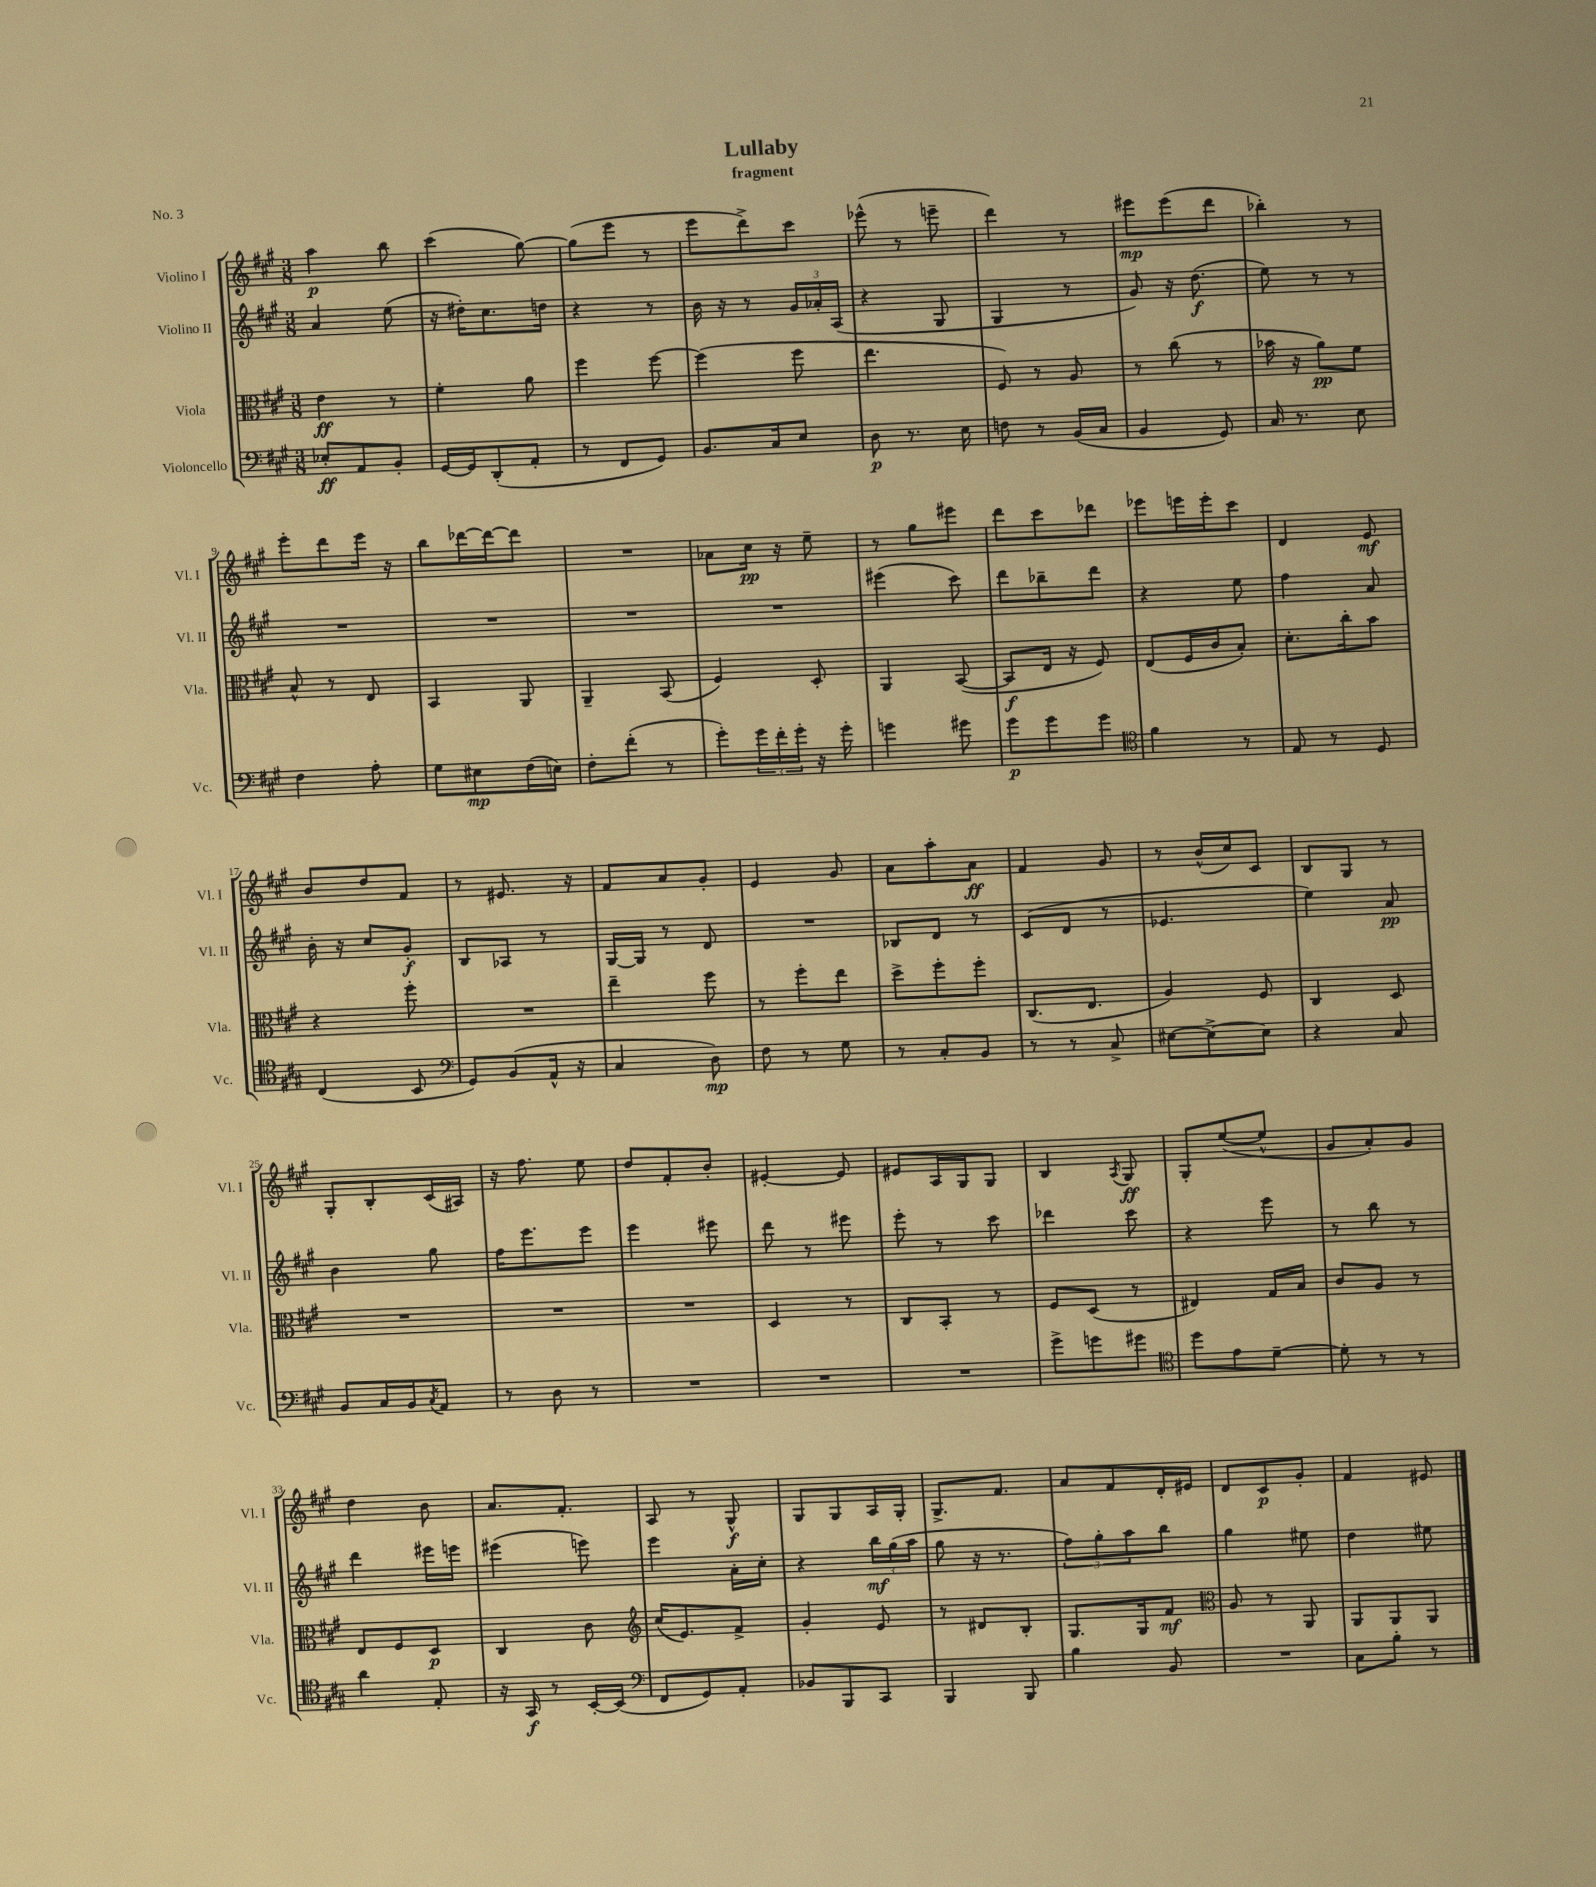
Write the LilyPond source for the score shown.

\header { title = "Lullaby" subtitle = "fragment" piece = "No. 3" }
<<
\new StaffGroup <<
\new Staff = "s0" \with { instrumentName = "Violino I" shortInstrumentName = "Vl. I" } {
    \clef treble \key a \major \numericTimeSignature \time 3/8
    a''4\p b''8 |
    cis'''4( gis''8~) |
    gis''8( e'''8 r8 |
    e'''8 d'''8->) cis'''8 |
    ees'''8-^( r8 e'''8-- |
    d'''4) r8 |
    eis'''8\mp eis'''8( d'''8 |
    bes''4-.) r8 |
    e'''8-. d'''8 e'''16 r16 |
    b''8 des'''16~ des'''16~ des'''8 |
    R4. |
    aes'8 cis''16\pp r16 e''8-- |
    r8 gis''8 eis'''8 |
    d'''8 cis'''8 des'''8 |
    ees'''8 e'''16 e'''16-. cis'''8 |
    d'4 e'8\mf |
    b'8 d''8 fis'8 |
    r8 eis'8. r16 |
    fis'8 a'8 gis'8-. |
    e'4 gis'8 |
    a'8 a''8-. a'8\ff |
    fis'4 gis'8 |
    r8 b'16-^( cis''16) cis'8 |
    b8 gis8 r8 |
    gis8-. b8-. cis'16( ais16) |
    r16 fis''8. e''8 |
    d''8 fis'8-. b'8-. |
    eis'4~-. eis'8 |
    eis'8 a16 gis16 gis8 |
    b4 \acciaccatura { a8 } gis8\ff |
    gis8-. e''8~( e''8-^ |
    gis'8 a'8-.) gis'8 |
    d''4 b'8 |
    a'8. fis'8.-. |
    a8 r8 gis8-^\f |
    gis8 gis8 a16 gis16-. |
    gis8.-> fis'8. |
    a'8 fis'8 d'16-. eis'16 |
    d'8 cis'8\p gis'8-. |
    fis'4 eis'8 \bar "|." |
}
\new Staff = "s1" \with { instrumentName = "Violino II" shortInstrumentName = "Vl. II" } {
    \clef treble \key a \major \numericTimeSignature \time 3/8
    a'4 e''8( |
    r16 dis''16-.) cis''8. d''16 |
    r4 r8 |
    b'16 r16 r8 \tuplet 3/2 { gis'16 aes'16-. a16( } |
    r4 gis8 |
    gis4 r8 |
    gis'8) r16 d''8.\f( |
    e''8) r8 r8 |
    R4. |
    R4. |
    R4. |
    R4. |
    eis'''4( cis'''8) |
    d'''8 bes''8-- d'''8 |
    r4 e''8 |
    fis''4 a'8 |
    b'16-. r16 cis''8 gis'8-.\f |
    b8 aes8 r8 |
    gis16~ gis16 r8 d'8 |
    R4. |
    bes8 d'8 r8 |
    cis'8( d'8 r8 |
    ees'4. |
    e''4) a'8\pp |
    b'4 gis''8 |
    fis''16 e'''8. e'''8 |
    e'''4 eis'''8 |
    d'''8 r8 eis'''8 |
    e'''8-. r8 cis'''8 |
    des'''4 cis'''8 |
    r4 e'''8 |
    r8 b''8 r8 |
    d'''4 eis'''16 e'''16 |
    eis'''4( e'''8) |
    e'''4 a'16-. cis''16-. |
    r4 \tuplet 3/2 { b''16\mf gis''16( a''16 } |
    gis''8 r16 r8. |
    \tuplet 3/2 { fis''8) gis''8-. a''8 } b''8 |
    gis''4 eis''8 |
    d''4 eis''8 \bar "|." |
}
\new Staff = "s2" \with { instrumentName = "Viola" shortInstrumentName = "Vla." } {
    \clef alto \key a \major \numericTimeSignature \time 3/8
    e'4\ff r8 |
    fis'4-. a'8 |
    fis''4 fis''8~ |
    fis''4( fis''8 |
    e''4. |
    fis8) r8 a8 |
    r8 cis''8( r8 |
    bes'16 r16 a'8\pp) fis'8 |
    b8-^ r8 e8 |
    b,4 a,8 |
    a,4-- b,8( |
    fis4) d8-. |
    a,4 b,8~( |
    b,8\f e16 r16 fis8) |
    e8( fis16 cis'16 b8-.) |
    d'8.-. cis''16-. b'8 |
    r4 fis''8-. |
    R4. |
    e''4-- fis''8 |
    r8 fis''8-. e''8 |
    d''8-> fis''8-. fis''8-. |
    cis8.( e8. |
    a4) fis8 |
    cis4 d8 |
    R4. |
    R4. |
    R4. |
    d4 r8 |
    cis8 b,8-. r8 |
    fis8 d8( r8 |
    eis4) gis16 b16 |
    cis'8 a8 r8 |
    e8 fis8 d8\p |
    cis4 cis'8 |
    \clef treble cis''16( e'8.) fis'8-> |
    gis'4-. e'8 |
    r8 dis'8 b8-. |
    gis8. gis16 fis'8\mf |
    \clef alto a8 r8 a,8 |
    a,8 a,8 a,8 \bar "|." |
}
\new Staff = "s3" \with { instrumentName = "Violoncello" shortInstrumentName = "Vc." } {
    \clef bass \key a \major \numericTimeSignature \time 3/8
    ees8-.\ff a,8 b,8-. |
    gis,16~ gis,16 d,8-.( a,8-. |
    r8 fis,8 gis,8) |
    b,8. cis16 e8 |
    d8\p r8. e16 |
    f8 r8 b,16( cis16 |
    b,4 gis,8) |
    cis16 r8. e8 |
    fis4 a8-. |
    gis8 eis8\mp fis16( e16) |
    fis8-. fis'8-.( r8 |
    gis'8-.) \tuplet 3/2 { gis'16 fis'16-. gis'16-. } r16 gis'16-. |
    g'4 gis'8 |
    gis'8\p gis'8 gis'8 |
    \clef tenor fis'4 r8 |
    e8 r8 d8 |
    cis4( b,8 |
    \clef bass gis,8) b,8( a,16-^ r16 |
    cis4 d8\mp) |
    fis8 r8 gis8 |
    r8 cis8-. b,8 |
    r8 r8 cis8-> |
    eis8~ eis8~-> eis8 |
    r4 cis8 |
    b,8 cis16 b,16 \acciaccatura { cis8 } a,8 |
    r8 d8 r8 |
    R4. |
    R4. |
    R4. |
    gis'8-> g'8 gis'8 |
    \clef tenor d''8 e'8 d'8~-- |
    d'8-. r8 r8 |
    a'4 e8-. |
    r16 gis,16\f r8 b,16~-. b,16( |
    \clef bass fis,8 gis,8) a,8-. |
    bes,8 b,,8 cis,8 |
    b,,4 b,,8 |
    b4 b,8 |
    R4. |
    cis8 b8-. r8 \bar "|." |
}
>>
>>
